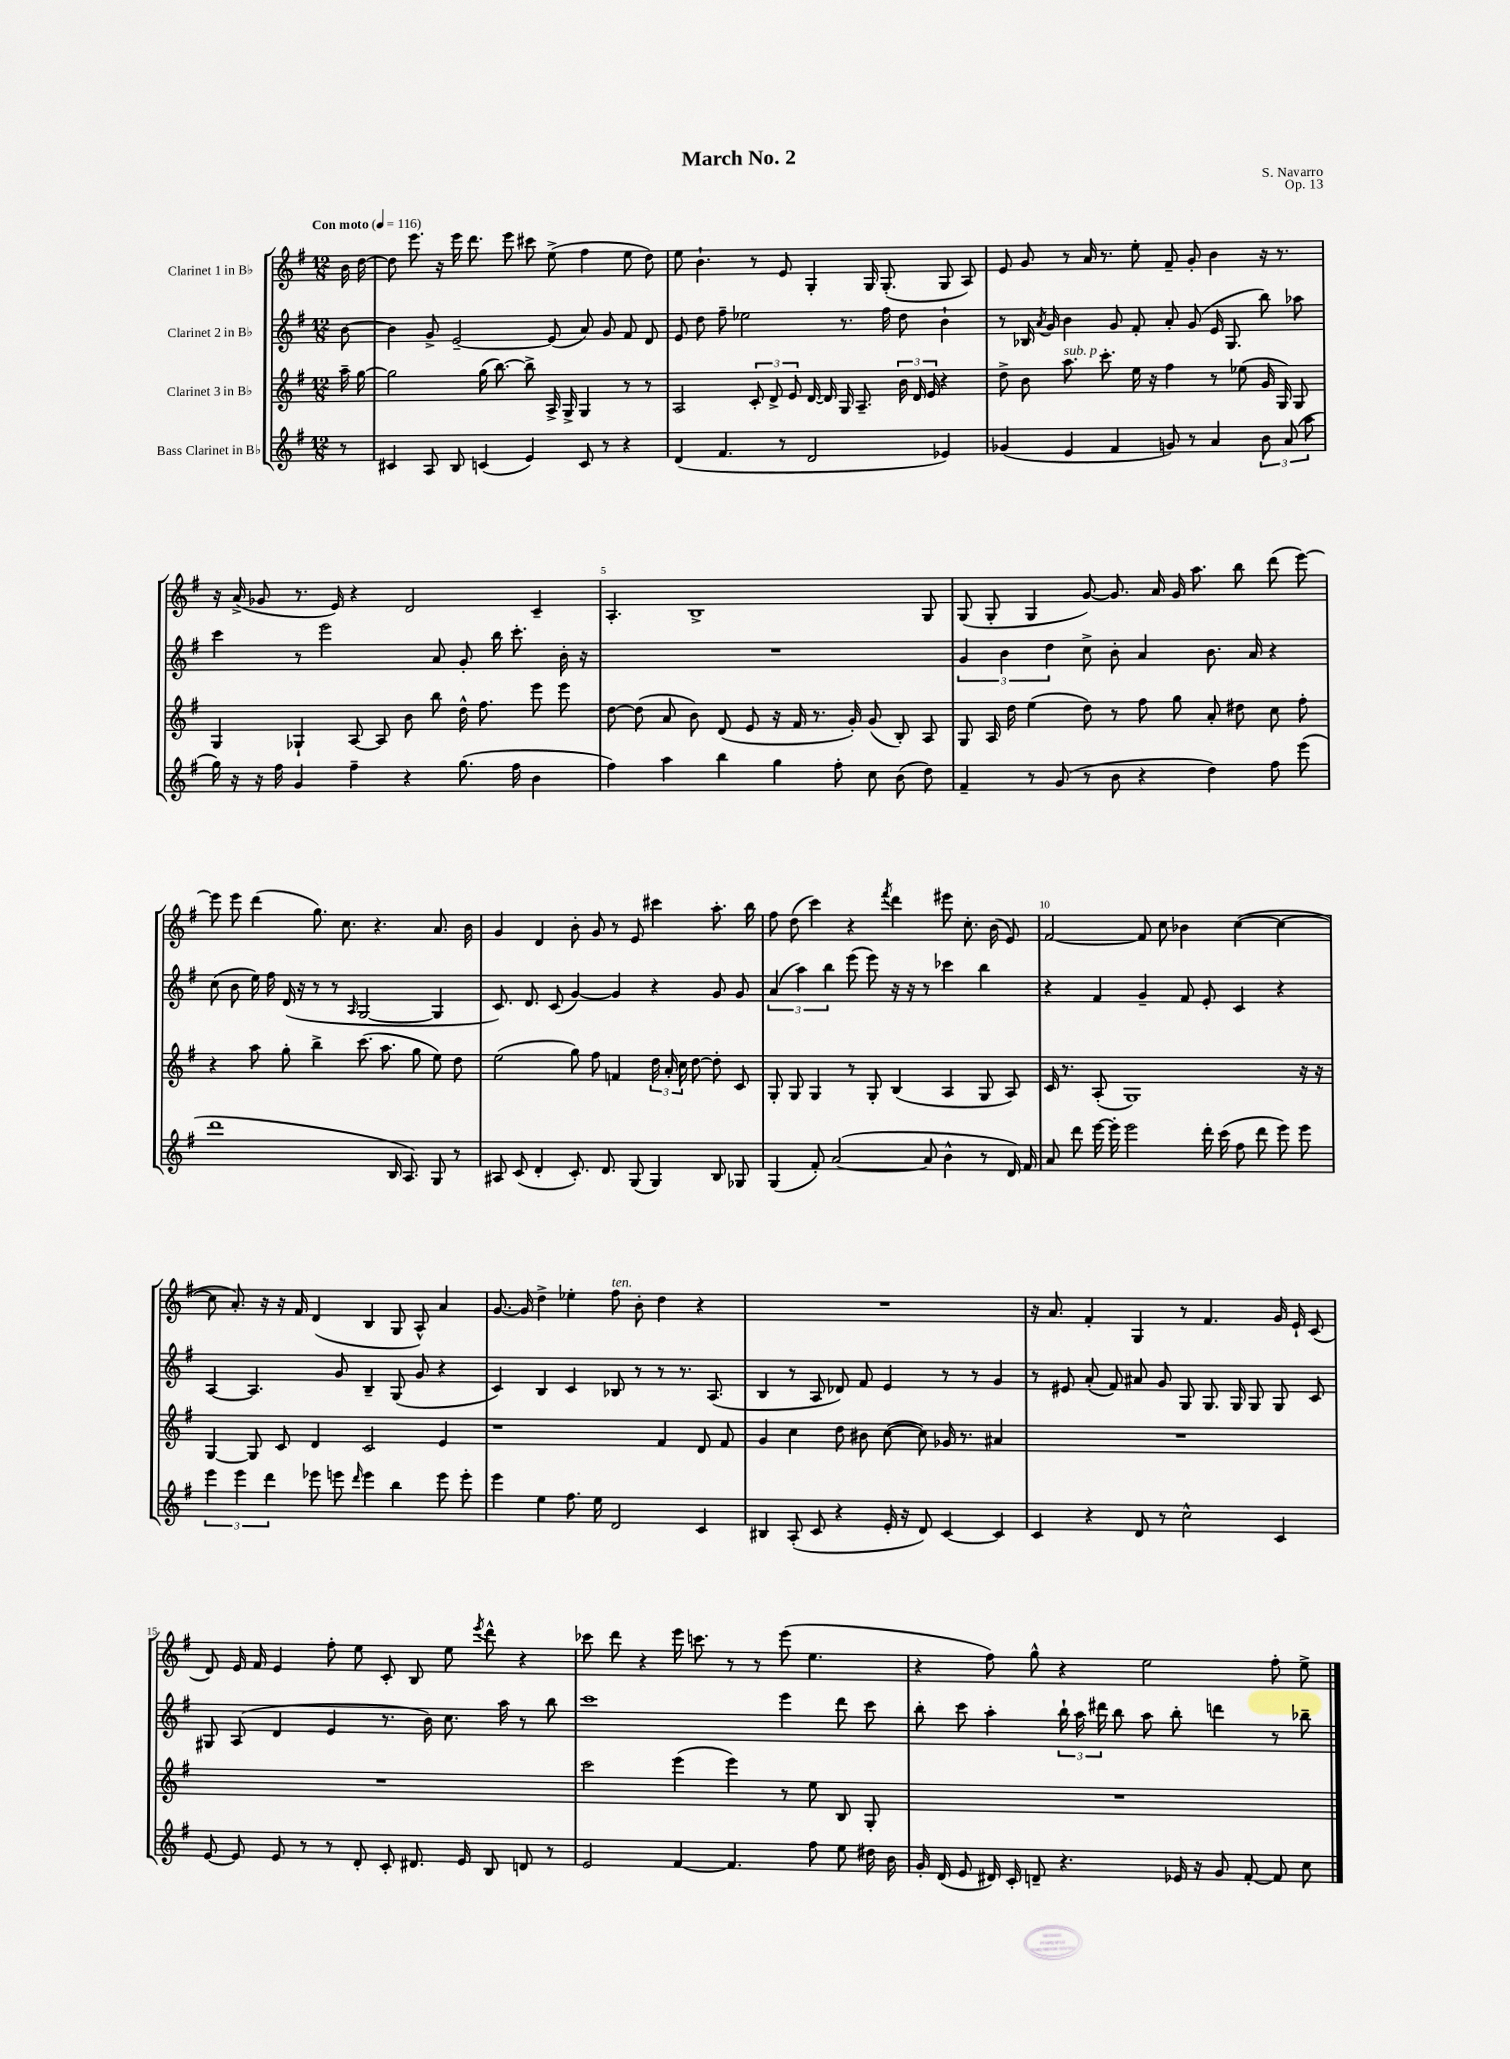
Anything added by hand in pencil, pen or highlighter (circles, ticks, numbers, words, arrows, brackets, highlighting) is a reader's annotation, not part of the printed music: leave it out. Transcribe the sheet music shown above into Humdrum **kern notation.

**kern	**kern	**kern	**kern
*staff4	*staff3	*staff2	*staff1
*clefG2	*clefG2	*clefG2	*clefG2
*k[f#]	*k[f#]	*k[f#]	*k[f#]
*M12/8	*M12/8	*M12/8	*M12/8
*MM116	*MM116	*MM116	*MM116
8r	16aa~	[8b	16b
.	[16gg	.	[16dd
=	=	=	=
4c#	2gg]	4b]	8dd]
.	.	.	8.eee
8A	.	8g^	.
.	.	.	16r
8B	.	[2e~	16eee
.	.	.	8.ddd
(4c	(16gg	.	.
.	[8.bb)	.	.
.	.	.	8eee
4e)	8bb^]	.	8ccc#
.	16A^	(8e]	(8ee^
.	16G^	.	.
8c	4G	8a)	4ff#
8r	.	8g	.
4r	8r	8f#	8ee
.	8r	8d	8dd)
=	=	=	=
(4d	2A	8e	8ee
.	.	8dd	4.b`
4.f#	.	8ff#~	.
.	.	2ee-	.
.	12c'	.	8r
.	12d^	.	.
8r	.	.	8e
.	12e	.	.
2d	[16d	.	4G'
.	16d]	.	.
.	16G	8.r	.
.	8.A~	.	.
.	.	.	16G
.	.	16ff#	(8.G'
.	24b	8dd	.
.	24d	.	.
.	24e	.	.
4e-)	4r	4b`	8G
.	.	.	8A)
=	=	=	=
(4g-	8dd^	8r	8e
.	8b	16B-	8g
.	.	8qa	.
.	.	16g	.
4e	8.aa	4b	8r
.	.	.	16a
.	8.ccc'	.	8.r
4f#	.	8g	.
.	16ee	8f#'	8ee'
.	16r	.	.
8g)	4ff#	8a'	8f#~
8r	.	(8g	8g'
4a	8r	16e	4b
.	.	8.G	.
.	(8ee-	.	.
12b	16g	8bb)	16r
.	16G)	.	8.r
(12a	.	.	.
.	8G	8aa-	.
12aa	.	.	.
=	=	=	=
16gg)	4G	4ccc	16r
16r	.	.	(16a^
16r	.	.	8g-
16ff#	.	.	.
4g	4G-`	8r	8.r
.	.	2eee	.
.	.	.	16e)
4ff#~	[8A	.	4r
.	8A]	.	.
4r	8b	.	2d
.	8bb	8a	.
(8.gg	16dd^^	8g'	.
.	8.ff#	.	.
.	.	16bb	.
16ff#	.	8.ccc'	.
4b	8eee	.	4c~
.	8eee	16b'	.
.	.	16r	.
=	=	=	=
4ff#)	[8dd	1.r	4.A'
.	(8dd]	.	.
4aa	8a	.	.
.	8b)	.	1B^
4bb	(8d	.	.
.	8e	.	.
4gg	16r	.	.
.	16f#	.	.
.	8.r	.	.
8ff#'	.	.	.
.	16g')	.	.
8cc	(8g	.	.
(8b	8B')	.	.
8dd)	8A	.	8G
=	=	=	=
4f#~	8G	6g	(8G
.	16A	.	8G'
.	.	6b	.
.	16dd	.	.
8r	(4ee	.	4G
.	.	6dd	.
(8g	.	.	.
8r	8dd)	8cc^	[8g)
8b	8r	8b'	8.g]
4r	8ff#	4a	.
.	.	.	16a
.	8gg	.	16g
.	.	.	8.aa
4dd)	8a'	8.b	.
.	8dd#	.	8bb
.	.	16a	.
8ff#	8cc	4r	(8ddd
(8eee	8ff#'	.	[8eee)
=	=	=	=
1ddd	4r	(8cc	8eee]
.	.	8b	8eee
.	8aa	16ee)	(4ddd
.	.	16ff#	.
.	8gg'	(16d	.
.	.	16r	.
.	4bb^	8r	8.gg)
.	.	8r	.
.	.	.	8.cc
.	.	16qqA	.
.	(8.ccc	[2G	.
.	.	.	4.r
.	8.aa	.	.
16B	.	.	.
8.A)	.	.	.
.	8gg	.	.
8G	8ee)	4G]	8.a
8r	8dd	.	.
.	.	.	16b
=	=	=	=
8A#	(2ee	8.c)	4g
(8c	.	.	.
.	.	8.d	.
4d'	.	.	4d
.	.	(8c	.
8.c')	8gg)	[4g)	8b'
.	8ff#	.	8g
8.d	.	.	.
.	4f	4g]	8r
(8G	.	.	8e
4G)	24dd	4r	4ccc#
.	24a'	.	.
.	24cc	.	.
.	[8dd	.	.
8B	8dd']	8g	8.aa'
8G-	8c	8g	.
.	.	.	16bb
=	=	=	=
(4G	8G'	(6a	8ff#
.	8G	.	(8dd
.	.	6aa)	.
8f#')	4G	.	4ccc)
.	.	6bb	.
([2a	.	.	.
.	8r	(8eee	4r
.	8G'	8eee)	.
.	.	.	8qfff#
.	(4B	16r	4ddd
.	.	16r	.
8a]	.	8r	.
4b^^	4A	4ccc-	8eee#
.	.	.	8.cc'
8r	8G	4bb	.
.	.	.	(16b
16d)	8A)	.	8e)
16f#	.	.	.
=	=	=	=
8a	16c	4r	[2f#
.	8.r	.	.
8ddd	.	.	.
[16eee	(8A'	4f#	.
16eee']	.	.	.
2eee	1G)	.	.
.	.	4g~	8f#]
.	.	.	8cc
.	.	8f#	4b-
16ddd'	.	8e'	.
(16ccc	.	.	.
8ff#	.	4c	([4cc
8ddd	.	.	.
8eee)	.	4r	4cc_
8eee	16r	.	.
.	16r	.	.
=	=	=	=
6eee	[4G	[4A	8cc]
.	.	.	8.a')
6eee	.	.	.
.	8G]	4.A]	.
.	.	.	16r
6ddd	.	.	.
.	8c	.	16r
.	.	.	16f#
8eee-	4d	.	(4d
8eee	.	8g	.
16qqddd	.	.	.
4eee	2c	4B~	4B
4bb	.	(8G	8G
.	.	8g	8A^^)
8eee	4e	4r	4a
8eee'	.	.	.
=	=	=	=
4eee	1r	4c)	[8.g
.	.	.	16g]
4ee	.	4B	4dd^
8.ff#	.	4c	4ee-'
16ee	.	.	.
2d	.	8B-	8ff#
.	.	8r	8b'
.	4f#	8r	4dd
.	.	8.r	.
4c	8d	.	4r
.	.	(8.A	.
.	8f#	.	.
=	=	=	=
4B#	4g	4B	1.r
(8A'	4cc	8r	.
8c	.	8A	.
4r	8dd	8d-)	.
.	8b#	8f#	.
16e'	([8cc	4e	.
16r	.	.	.
8d)	8cc])	.	.
[4c	16g-	8r	.
.	8.r	.	.
.	.	8r	.
4c]	4a#	4g	.
=	=	=	=
4c	1.r	8r	16r
.	.	.	8.a
.	.	8e#	.
4r	.	(8a'	4f#'
.	.	8f#)	.
8d	.	8a#	4G
8r	.	8g	.
2cc^^	.	8G	8r
.	.	8.G	4.f#
.	.	16G	.
.	.	8G	.
4c	.	8G	16g
.	.	.	16e`
.	.	8c	(8c
=	=	=	=
[8e	1.r	8G#	8d)
8e]	.	(8A	16e
.	.	.	16f#
8e	.	4d	4e
8r	.	.	.
8r	.	4e	8ff#'
8d'	.	.	8ee
8c'	.	8.r	8c'
8.d#	.	.	8B
.	.	16b)	.
.	.	8.cc	8ee
16e	.	.	.
.	.	.	8qeee
8B	.	.	8ddd^^
.	.	16aa	.
8d	.	8r	4r
8r	.	8bb	.
=	=	=	=
2e	2ccc	1ccc	8ccc-
.	.	.	8ddd
.	.	.	4r
[4f#	(4eee	.	16eee
.	.	.	8.ccc
4.f#]	4eee)	.	8r
.	.	.	8r
.	8r	4eee	(8eee
8ff#	8ee	.	4.ee
8ee	8B	8ddd	.
16dd#	8G'	8ccc	.
16b	.	.	.
=	=	=	=
16g'	1.r	8bb'	4r
(16d	.	.	.
8e	.	8ccc	.
16d#)	.	4aa'	8ff#)
16c'	.	.	.
8d~	.	.	8gg^^
4.r	.	24bb`	4r
.	.	24aa	.
.	.	24ddd#	.
.	.	8bb	.
.	.	8aa	2ee
16e-	.	8bb'	.
16r	.	.	.
8g	.	4ddd	.
[8f#'	.	.	.
8f#]	.	8r	8ff#'
8cc	.	8bb-~	8ee^
==	==	==	==
*-	*-	*-	*-
